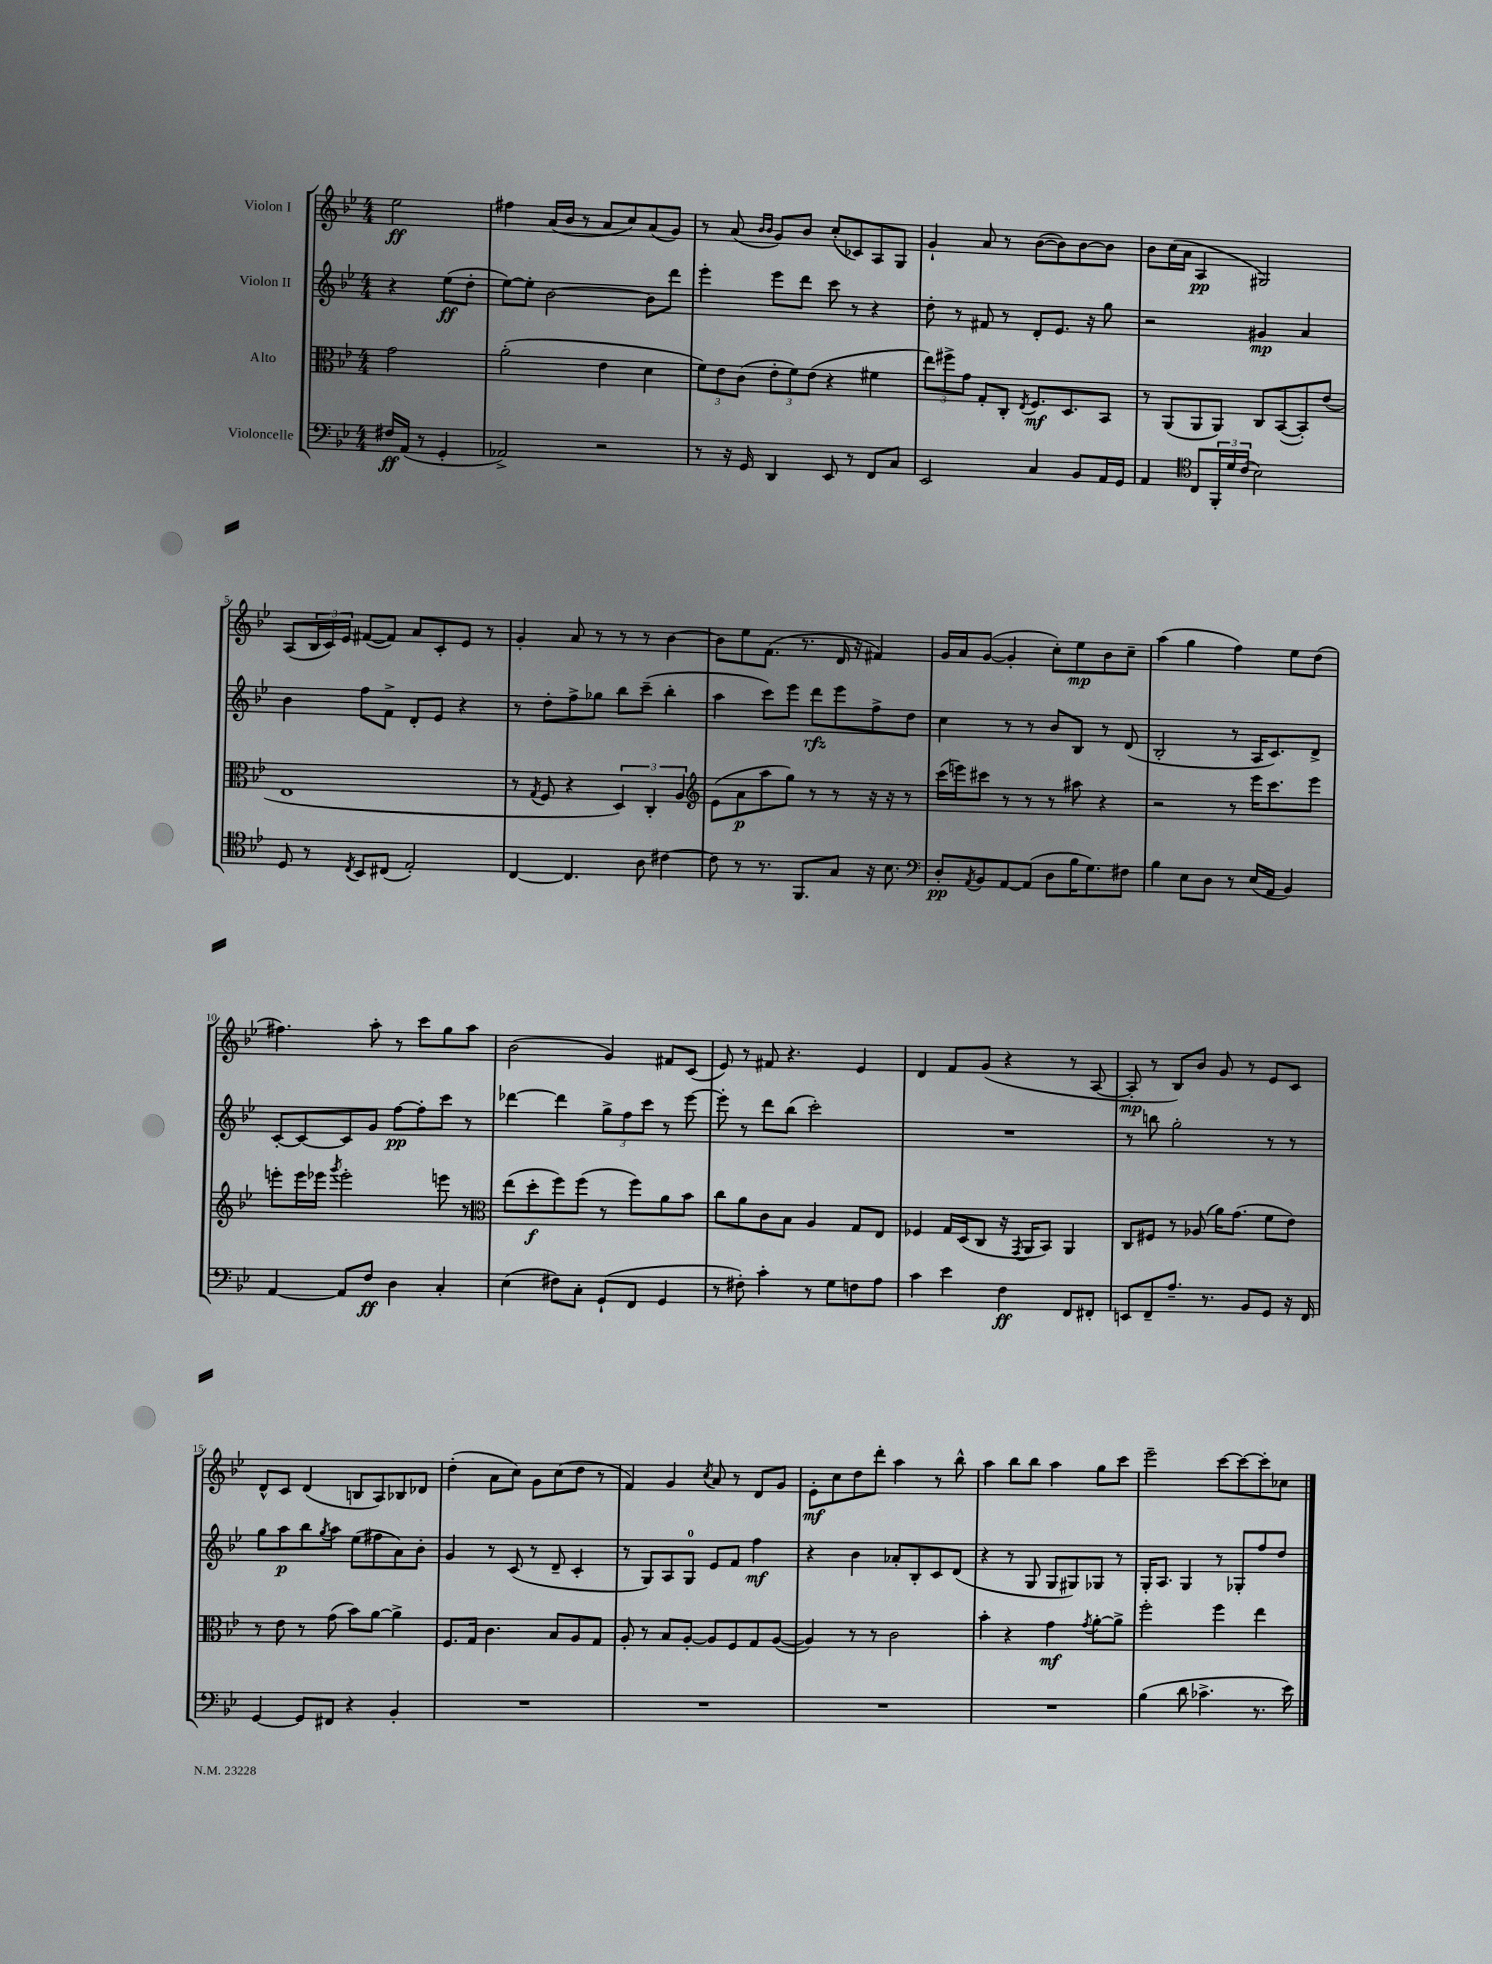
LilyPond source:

<<
\new StaffGroup <<
\new Staff = "s0" \with { instrumentName = "Violon I" } {
    \clef treble \key bes \major \numericTimeSignature \time 4/4 \partial 2
    ees''2\ff |
    fis''4 a'16( bes'16 r8 a'8 c''8) a'8( g'8) |
    r8 a'8( \grace { bes'16 bes'16 } g'8) bes'8 c''8-.( ces'8) a8 g8 |
    g'4-! a'8 r8 bes'8~( bes'8) bes'8~ bes'8 |
    bes'8 c''16( a'16 a4\pp gis2) |
    a8( \tuplet 3/2 { bes16 c'16) ees'16 } fis'8~( fis'8) a'8 c'8-. ees'8 r8 |
    g'4-. a'8 r8 r8 r8 bes'4~ |
    bes'8 ees''8 f'8.( r8. d'16 r16 fis'4) |
    g'16 a'16 g'8~( g'4-. c''8-.) ees''8\mp bes'8 c''8-- |
    a''4( g''4 f''4) ees''8 d''8( |
    fis''4.) a''8-. r8 c'''8 g''8 a''8 |
    bes'2( g'4) fis'8 c'8( |
    ees'8) r8 fis'8 r4. ees'4 |
    d'4 f'8 g'8( r4 r8 a8~ |
    a8-.\mp r8 bes8) bes'8 g'8 r8 ees'8 c'8 |
    d'8-^ c'8 d'4( b8 a8) bes8 des'8 |
    d''4-.( a'8 c''8) g'8 c''8( d''8 r8 |
    f'4) g'4 \acciaccatura { c''8 } a'8 r8 d'8 g'8 |
    ees'8-.\mf c''8 d''8 d'''8-. a''4 r8 bes''8-^ |
    a''4 bes''8 bes''8 a''4 g''8 c'''8 |
    ees'''2-- c'''8~ c'''8~ c'''8-. ces''8 \bar "|." |
}
\new Staff = "s1" \with { instrumentName = "Violon II" } {
    \clef treble \key bes \major \numericTimeSignature \time 4/4 \partial 2
    r4 ees''8\ff( d''8-. |
    ees''8~) ees''8-. bes'2~ bes'8 d'''8 |
    ees'''4-. ees'''8 d'''8 c'''8 r8 r4 |
    d''8-. r8 fis'8 r8 d'8-. ees'8. r16 g''8 |
    r2 gis'4\mp a'4 |
    bes'4 f''8 f'8-> d'8-. ees'8 r4 |
    r8 d''8-. f''8-> ges''8 bes''8 c'''8--( bes''4-. |
    a''4 c'''8) ees'''8 d'''8\rfz ees'''8 f''8-> d''8 |
    c''4 r8 r8 bes'8 bes8 r8 d'8( |
    bes2-. r8 a16 c'8.) d'8-> |
    c'8~-. c'8~ c'8 g'8 f''8~\pp f''8-. c'''8 r8 |
    des'''4~ des'''4 \tuplet 3/2 { g''8-> f''8 c'''8 } r8 ees'''8~ |
    ees'''8-. r8 d'''8 bes''8( c'''2-.) |
    R1 |
    r8 b''8 g''2-. r8 r8 |
    g''8 a''8\p bes''8 \acciaccatura { g''8 } a''8 ees''8( fis''8 a'8) bes'8-. |
    g'4 r8 c'8( r8 d'8-- c'4-. |
    r8 g8) a8 g8-0 ees'8 f'8 f''4\mf |
    r4 bes'4 aes'8-. bes8-. c'8 d'8( |
    r4 r8 g8 g8 gis8) ges8 r8 |
    g16-. a8. g4 r8 ges8-. f''8 d''8 \bar "|." |
}
\new Staff = "s2" \with { instrumentName = "Alto" } {
    \clef alto \key bes \major \numericTimeSignature \time 4/4 \partial 2
    g'2 |
    a'2-.( ees'4 d'4 |
    \tuplet 3/2 { f'8) ees'8 c'8( } \tuplet 3/2 { ees'8-. f'8) ees'8( } r4 fis'4 |
    \tuplet 3/2 { ees''8) fis''8-> g'8 } g8-. c8-. \acciaccatura { ees8 } f8.\mf d8. bes,8 |
    r8 a,8( a,8 a,8) c8 bes,8~( bes,8-.) ees'8( |
    ees1 |
    r8 \acciaccatura { g8 } f8 r4 \tuplet 3/2 { d4) c4-. a4 } |
    \clef treble ees'8( a'8\p a''8 g''8) r8 r8 r16 r16 r8 |
    c'''16( e'''16) cis'''8 r8 r8 r8 ais''8 r4 |
    r2 r8 ees'''16 c'''8. ees'''8 |
    e'''8-. e'''16 ees'''16 \acciaccatura { g'''8 } ees'''2-. e'''8 r8 |
    \clef alto ees''8( d''8-.\f f''8) f''8( r8 f''8) a'8 bes'8 |
    c''8 a'8 c'8 bes8 a4 g8 ees8 |
    fes4 g16 d16( c8 r16 \acciaccatura { g,8 } a,16 bes,8) a,4 |
    c8 fis8 r8 aes8( a'16) g'8.( f'8 ees'8) |
    r8 ees'8 r8 g'8( bes'8) a'8~ a'4-> |
    f8. g16 c'4. bes8 a8 g8 |
    a8-. r8 bes8 a8~-. a8 f8 g8 a8~( |
    a4) r8 r8 c'2 |
    bes'4-. r4 g'4\mf \acciaccatura { g'8 } a'8~-. a'8-> |
    f''2-. f''4 ees''4 \bar "|." |
}
\new Staff = "s3" \with { instrumentName = "Violoncelle" } {
    \clef bass \key bes \major \numericTimeSignature \time 4/4 \partial 2
    fis16\ff a,16( r8 g,4-. |
    aes,2->) r2 |
    r8 r16 g,16 d,4 ees,8 r8 f,8 c8 |
    ees,2 c4 bes,8 a,16 g,16 |
    a,4 \clef tenor c8 \tuplet 3/2 { f,16-. d'16 c'16( } bes2) |
    d8 r8 \acciaccatura { c8 } bes,8 cis8( ees2-.) |
    c4~ c4. a8 cis'4~ |
    cis'8 r8 r8. f,8. g8 r16 bes8. |
    \clef bass d8-.\pp \acciaccatura { a,8 } bes,8 a,8~ a,8( d8 bes16 g8.) fis8 |
    bes4 ees8 d8 r8 ees16( a,16 bes,4) |
    a,4~ a,8 f8\ff d4 c4-. |
    ees4( fis8) c8-. g,8-!( f,8 g,4 |
    r8 fis8-.) c'4-. r8 g8 f8 a8 |
    c'4 ees'4 f4\ff f,8 fis,8-. |
    e,8 f,8-- a8.-- r8. bes,8 g,8 r16 f,16 |
    g,4~ g,8 fis,8 r4 bes,4-. |
    R1 |
    R1 |
    R1 |
    R1 |
    bes4( d'8 ces'4.-> r8. ees'16) \bar "|." |
}
>>
>>
